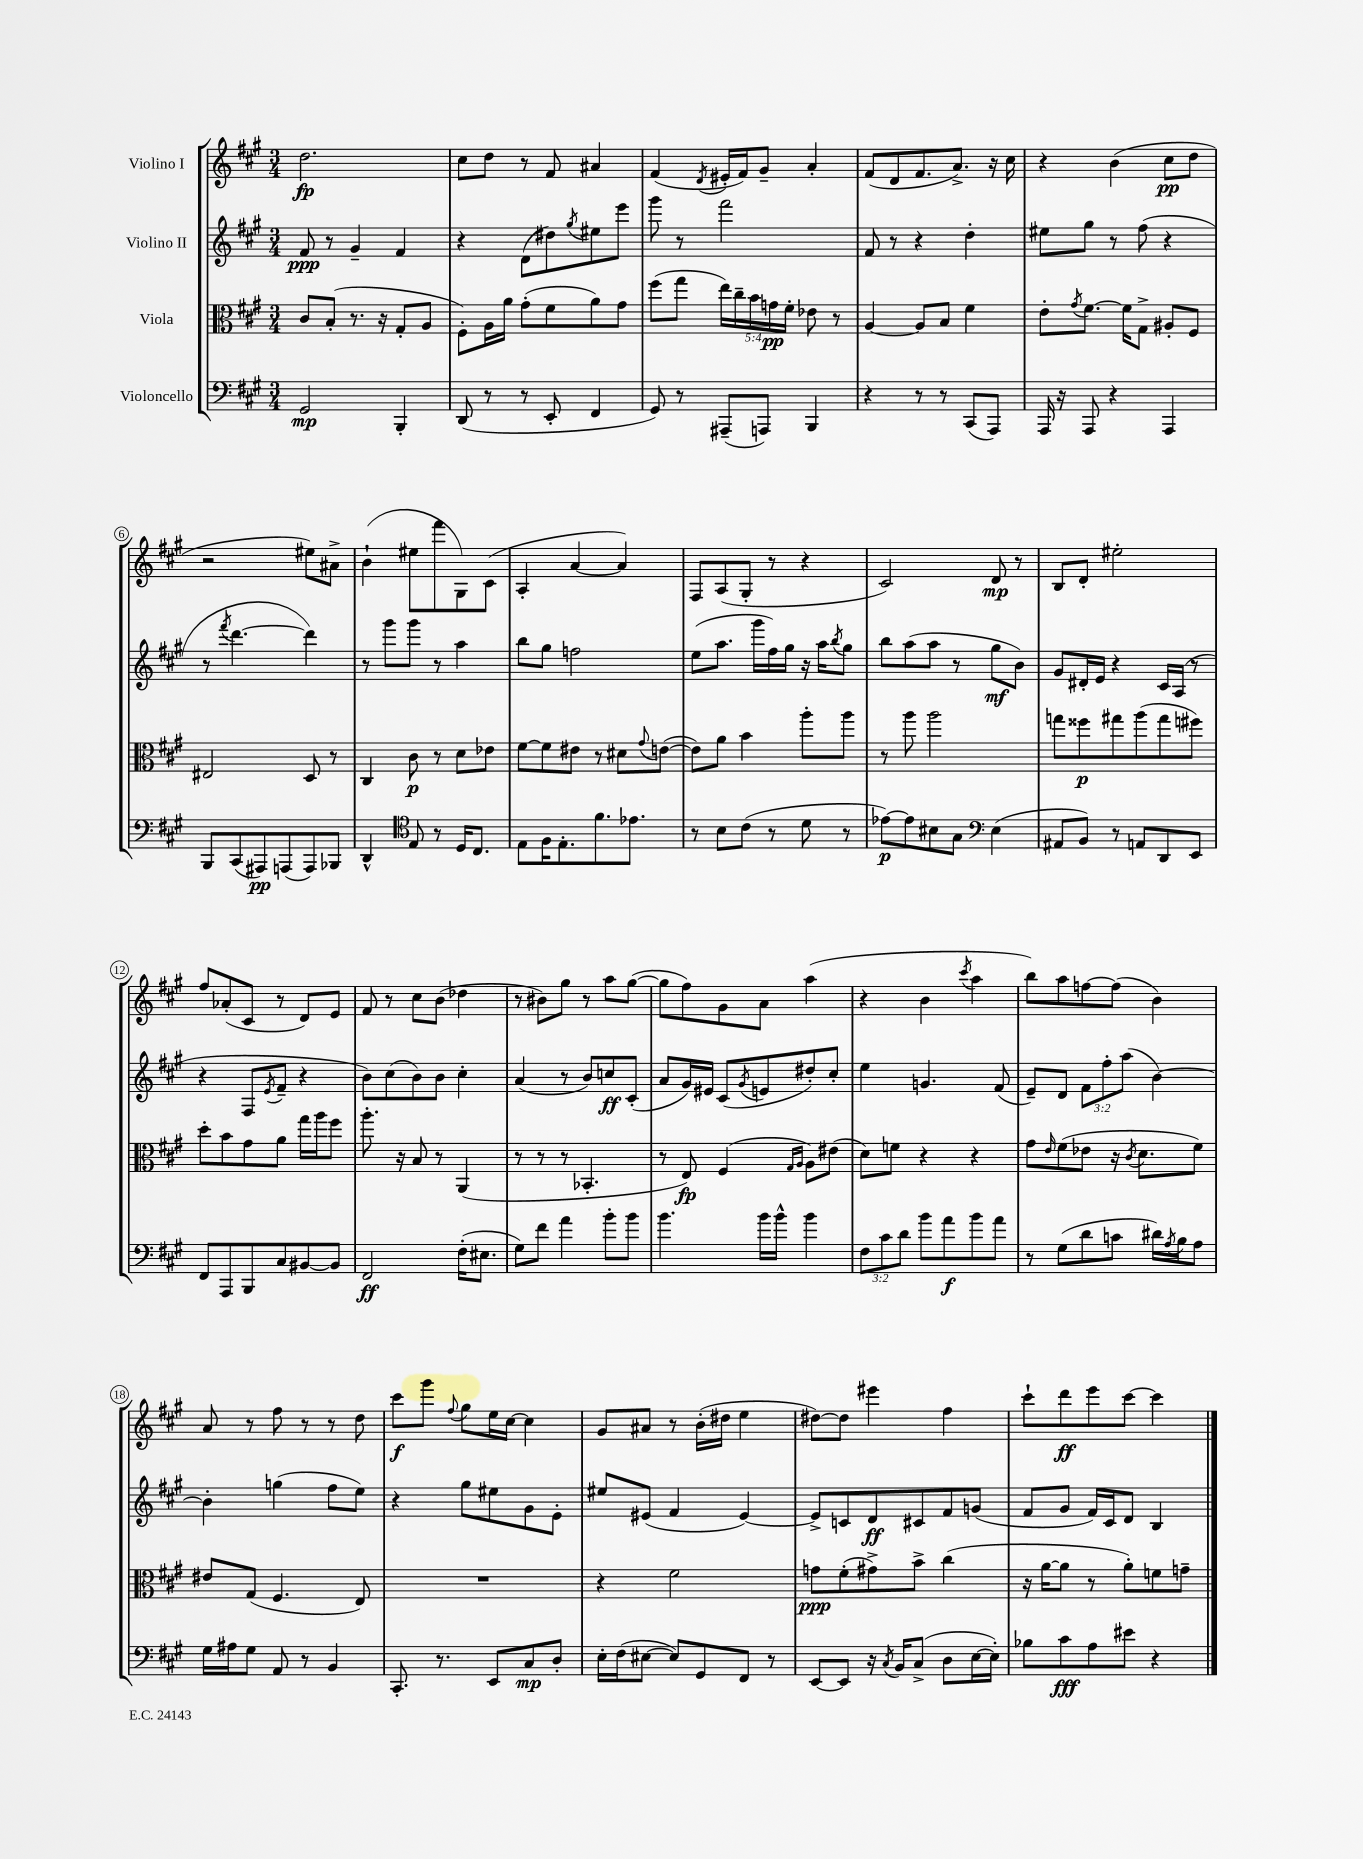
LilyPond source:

<<
\new StaffGroup <<
\new Staff = "s0" \with { instrumentName = "Violino I" } {
    \clef treble \key a \major \numericTimeSignature \time 3/4
    d''2.\fp |
    cis''8 d''8 r8 fis'8 ais'4 |
    fis'4( \acciaccatura { d'8 } eis'16-. fis'16) gis'8-- a'4-. |
    fis'8( d'8 fis'8. a'8.->) r16 cis''16 |
    r4 b'4( cis''8\pp d''8 |
    r2 eis''8) ais'8-> |
    b'4-!( eis''8 fis'''8 gis8) cis'8( |
    a4-. a'4~ a'4) |
    fis8 a8( gis8-. r8 r4 |
    cis'2) d'8\mp r8 |
    b8 d'8-. eis''2-. |
    fis''8 aes'8-.( cis'8 r8 d'8) e'8 |
    fis'8 r8 cis''8 b'8( des''4 |
    r8 bis'8) gis''8 r8 a''8 gis''8~( |
    gis''8 fis''8) gis'8 a'8 a''4( |
    r4 b'4 \acciaccatura { cis'''8 } a''4 |
    b''8) a''8 f''8~ f''8( b'4) |
    a'8 r8 fis''8 r8 r8 d''8 |
    cis'''8\f gis'''8 \appoggiatura { fis''8 } gis''8 e''16 cis''16~ cis''4 |
    gis'8 ais'8 r8 b'16-.( dis''16 e''4 |
    dis''8~) dis''8 eis'''4 fis''4 |
    cis'''8-! d'''8\ff e'''8 cis'''8~ cis'''4 \bar "|." |
}
\new Staff = "s1" \with { instrumentName = "Violino II" } {
    \clef treble \key a \major \numericTimeSignature \time 3/4 \override Staff.TupletNumber.text = #tuplet-number::calc-fraction-text
    fis'8\ppp r8 gis'4-- fis'4 |
    r4 d'8( dis''8) \acciaccatura { gis''8 } eis''8 e'''8 |
    gis'''8 r8 fis'''2 |
    fis'8 r8 r4 d''4-. |
    eis''8 gis''8 r8 fis''8( r4 |
    r8 \acciaccatura { fis'''8 } d'''4.~ d'''4) |
    r8 gis'''8 gis'''8 r8 a''4 |
    b''8 gis''8 f''2 |
    e''8( a''8. gis'''16 fis''16) gis''16 r16 a''16 \acciaccatura { b''8 } gis''8 |
    b''8 a''8( a''8 r8 gis''8\mf b'8) |
    gis'8 dis'16-. e'16 r4 cis'16 a16( r8 |
    r4 fis8 \acciaccatura { e'8 } fis'8-- r4 |
    b'8) cis''8( b'8) b'8 cis''4-. |
    a'4( r8 b'8) c''8\ff cis'8-.( |
    a'8 gis'16) eis'16 cis'8( \acciaccatura { gis'8 } e'8 dis''8-.) cis''8-. |
    e''4 g'4. fis'8( |
    e'8--) d'8 \tuplet 3/2 { fis'8 fis''8-. a''8( } b'4~) |
    b'4-. g''4( fis''8 e''8) |
    r4 gis''8 eis''8 gis'8 e'8-. |
    eis''8 eis'8( fis'4 eis'4~) |
    eis'8-> c'8 d'8\ff cis'8 fis'8 g'8( |
    fis'8 gis'8 fis'16) cis'16 d'8 b4 \bar "|." |
}
\new Staff = "s2" \with { instrumentName = "Viola" } {
    \clef alto \key a \major \numericTimeSignature \time 3/4 \override Staff.TupletNumber.text = #tuplet-number::calc-fraction-text
    cis'8 b8-.( r8. r16 gis8-. a8 |
    fis8-.) a16 a'16 gis'8-.( fis'8 a'8) gis'8 |
    fis''8( gis''8 \tuplet 5/4 { e''16) cis''16-- b'16 g'16\pp fis'16-. } ees'8 r8 |
    a4~ a8 b8 fis'4 |
    e'8-. \acciaccatura { gis'8 } fis'8.~ fis'16 gis8-> ais8-. fis8 |
    eis2 d8 r8 |
    cis4 cis'8\p r8 d'8 ees'8 |
    fis'8~ fis'8 eis'8 r8 dis'8 \appoggiatura { gis'8 } e'8~( |
    e'8) a'8 b'4 a''8-. a''8 |
    r8 a''8 a''2 |
    g''8 fisis''8\p gis''8 a''8( gis''8 fis''8) |
    d''8-. b'8 gis'8 a'8 gis''16 a''16 fis''8 |
    a''8.-. r16 b8 r8 a,4( |
    r8 r8 r8 bes,4.-. |
    r8 e8\fp) fis4( \grace { gis16 a16 } a8) eis'8( |
    d'8) f'8 r4 r4 |
    gis'8 \grace { e'16 } fis'8( ees'8 r16 \acciaccatura { cis'8 } d'8. fis'8) |
    eis'8 gis8( fis4. e8) |
    R2. |
    r4 fis'2 |
    g'8\ppp fis'8-.( gis'8->) b'8-> cis''4( |
    r16 a'16~ a'8 r8 a'8-.) f'8 g'8-- \bar "|." |
}
\new Staff = "s3" \with { instrumentName = "Violoncello" } {
    \clef bass \key a \major \numericTimeSignature \time 3/4 \override Staff.TupletNumber.text = #tuplet-number::calc-fraction-text
    gis,2\mp b,,4-. |
    d,8( r8 r8 e,8-. fis,4 |
    gis,8) r8 ais,,8--( a,,8) b,,4 |
    r4 r8 r8 cis,8( a,,8) |
    a,,16 r16 a,,8 r4 a,,4 |
    b,,8 cis,8( ais,,8\pp) a,,8( a,,8) bes,,8 |
    d,4-^ \clef tenor e8 r8 d16 cis8. |
    e8 fis16 e8.-. fis'8. ees'8. |
    r8 b8 cis'8( r8 d'8 r8 |
    ees'8~\p) ees'8 bis8 gis8 \clef bass e4( |
    ais,8 b,8) r8 a,8 d,8 e,8 |
    fis,8 a,,8 b,,8 cis8 bis,8~ bis,8 |
    fis,2\ff fis16-.( eis8. |
    gis8) fis'8 a'4 b'8-. b'8 |
    b'4. b'16 b'16-^ b'4 |
    \tuplet 3/2 { fis8 cis'8 d'8 } b'8 a'8\f b'8 a'8 |
    r8 gis8( d'8 c'8 dis'16) \acciaccatura { a8 } b16 a8 |
    gis16 ais16 gis8 a,8 r8 b,4 |
    cis,8.-. r8. e,8 cis8\mp d8-. |
    e16-. fis16( eis8~ eis8) gis,8 fis,8 r8 |
    e,8~ e,8 r16 \acciaccatura { cis8 } b,16 cis8->( d8 e16~ e16-.) |
    bes8 cis'8\fff a8 eis'8 r4 \bar "|." |
}
>>
>>
\layout { \context { \Score \override BarNumber.stencil = #(make-stencil-circler 0.1 0.3 ly:text-interface::print) } }
